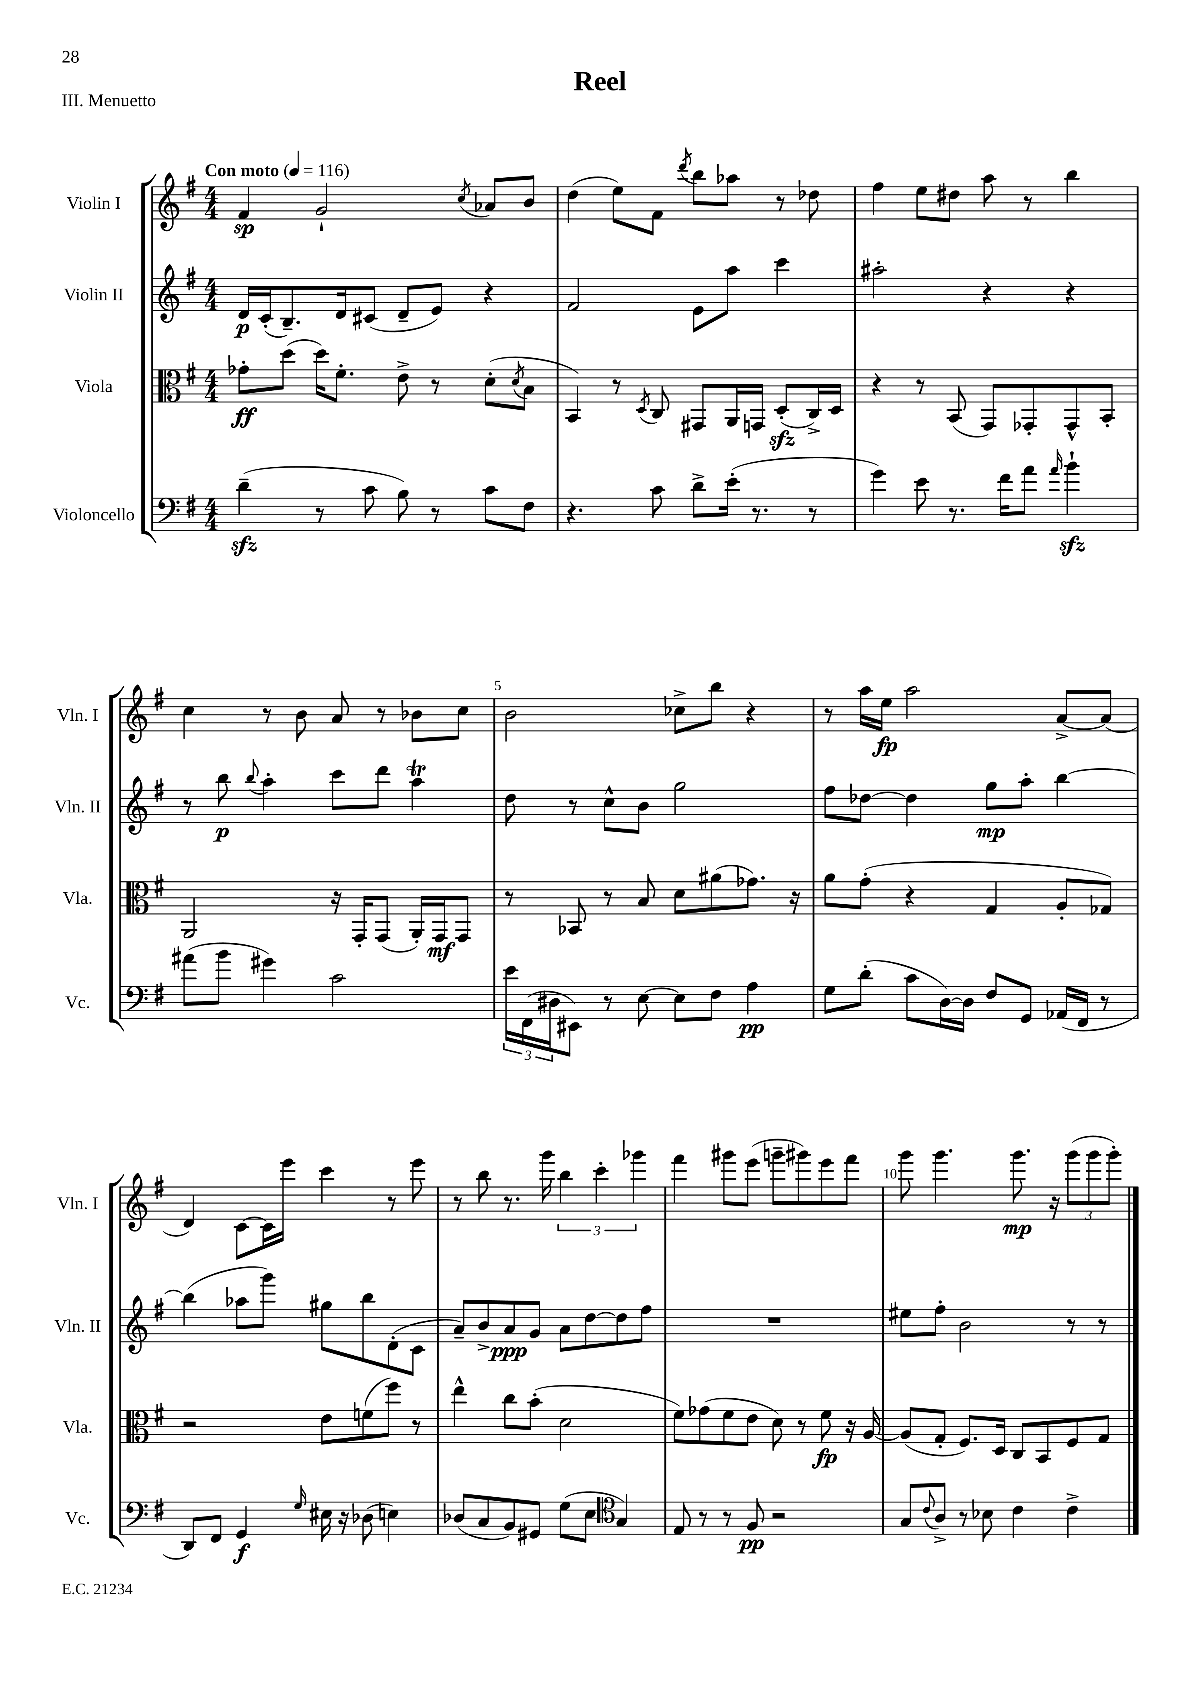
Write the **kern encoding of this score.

**kern	**dynam	**kern	**dynam	**kern	**dynam	**kern	**dynam
*part4	*part4	*part3	*part3	*part2	*part2	*part1	*part1
*staff4	*staff4	*staff3	*staff3	*staff2	*staff2	*staff1	*staff1
*I"Violoncello	*	*I"Viola	*	*I"Violin II	*	*I"Violin I	*
*I'Vc.	*	*I'Vla.	*	*I'Vln. II	*	*I'Vln. I	*
*clefF4	*	*clefC3	*	*clefG2	*	*clefG2	*
*k[f#]	*	*k[f#]	*	*k[f#]	*	*k[f#]	*
*M4/4	*	*M4/4	*	*M4/4	*	*M4/4	*
*MM116	*	*MM116	*	*MM116	*	*MM116	*
=1	=1	=1	=1	=1	=1	=1	=1
!	!	!	!	!	!	!LO:TX:a:B:t=Con moto	!
(4dzz~\	.	8g-X'\L	ff	16d/LL	p	4f#/	sp
.	.	.	.	(16c'/J	.	.	.
.	.	(8dd\J	.	8.B~/)	.	.	.
8r	.	16dd\KL)	.	.	.	2g`/	.
.	.	8.f#'\J	.	16d/k	.	.	.
8c\	.	.	.	(8c#X/J	.	.	.
8B\)	.	8e^\	.	8d~/L	.	.	.
8r	.	8r	.	8e/J)	.	.	.
.	.	.	.	.	.	8qcc/	.
8c\L	.	(8d'\L	.	4r	.	8a-X/L	.
.	.	8qd/	.	.	.	.	.
8F#\J	.	8B\J	.	.	.	8b/J	.
=2	=2	=2	=2	=2	=2	=2	=2
4.r	.	4BB/)	.	2f#/	.	(4dd\	.
.	.	8r	.	.	.	8ee\L)	.
.	.	8qD/	.	.	.	.	.
8c\	.	8C/	.	.	.	8f#\J	.
.	.	.	.	.	.	8qddd/	.
8d^\L	.	8GG#X/L	.	8e\L	.	8bb\L	.
(16e'\Jk	.	16AA/L	.	8aa\J	.	8aa-X\J	.
8.r	.	16GGn/JJ	.	.	.	.	.
.	.	(8Dzz'/L	.	4ccc\	.	8r	.
8r	.	16C^/L)	.	.	.	8dd-X\	.
.	.	16D/JJ	.	.	.	.	.
=3	=3	=3	=3	=3	=3	=3	=3
4g\)	.	4r	.	2aa#X'\	.	4ff#\	.
8e\	.	8r	.	.	.	8ee\L	.
8.r	.	(8BB/	.	.	.	8dd#X\J	.
.	.	8GG/L)	.	4r	.	8aa\	.
16f#\KL	.	.	.	.	.	.	.
8a\J	.	8GG-X'/	.	.	.	8r	.
16qqa/	.	.	.	.	.	.	.
4bzz`\	.	8GG-^^/	.	4r	.	4bb\	.
.	.	8BB'/J	.	.	.	.	.
!!LO:LB:g=z
=4	=4	=4	=4	=4	=4	=4	=4
(8a#X\L	.	2AA/	.	8r	.	4cc\	.
8b\J	.	.	.	8bb\	p	.	.
.	.	.	.	8qqbb/	.	.	.
4g#X\)	.	.	.	4aa'\	.	8r	.
.	.	.	.	.	.	8b\	.
2c\	.	16r	.	8ccc\L	.	8a/	.
.	.	16GG'/KL	.	.	.	.	.
.	.	(8GG/J	.	8ddd\J	.	8r	.
.	.	16AA'/LL)	.	4aaT\	.	8b-X\L	.
.	.	16GG/J	mf	.	.	.	.
.	.	8GG/J	.	.	.	8cc\J	.
=5	=5	=5	=5	=5	=5	=5	=5
24e\LL	.	8r	.	8dd\	.	2b\	.
(24FF#\	.	.	.	.	.	.	.
24D#X\J	.	.	.	.	.	.	.
8EE#X\J)	.	8BB-X/	.	8r	.	.	.
8r	.	8r	.	8cc^^\L	.	.	.
[8E\	.	8B/	.	8b\J	.	.	.
8E\L]	.	8d\L	.	2gg\	.	8cc-X^\L	.
8F#\J	.	(8a#X\	.	.	.	8bb\J	.
4A\	pp	8.g-X\J)	.	.	.	4r	.
.	.	16r	.	.	.	.	.
=6	=6	=6	=6	=6	=6	=6	=6
8G\L	.	8a\L	.	8ff#\L	.	8r	.
(8d'\J	.	(8g'\J	.	[8dd-X\J	.	16aa\LL	.
.	.	.	.	.	.	16ee\JJ	fp
8c\L	.	4r	.	4dd-\]	.	2aa\	.
[16D\L)	.	.	.	.	.	.	.
16D\JJ]	.	.	.	.	.	.	.
8F#/L	.	4G/	.	8gg\L	mp	.	.
8GG/J	.	.	.	8aa'\J	.	.	.
(16AA-X/LL	.	8A'/L	.	[4bb\	.	[8a^/L	.
16FF#/JJ	.	.	.	.	.	.	.
8r	.	8G-X/J)	.	.	.	(8a/J]	.
!!LO:LB:g=z
=7	=7	=7	=7	=7	=7	=7	=7
8DD/L)	.	2r	.	(4bb\]	.	4d/)	.
8FF#/J	.	.	.	.	.	.	.
4GG/	f	.	.	8aa-X\L	.	[8c\L	.
.	.	.	.	8ggg\J)	.	16c\L]	.
.	.	.	.	.	.	16eee\JJ	.
16qqG/	.	.	.	.	.	.	.
16E#X\	.	8e\L	.	8gg#X\L	.	4ccc\	.
16r	.	.	.	.	.	.	.
(8D-X\	.	(8fn\	.	8bb\	.	.	.
4En\)	.	8ff#\J)	.	(8d'\	.	8r	.
.	.	8r	.	8c\J	.	8eee\	.
=8	=8	=8	=8	=8	=8	=8	=8
(8D-X/L	.	4ee^^\	.	8a~/L)	.	8r	.
8C/	.	.	.	8b^/	.	8bb\	.
8BB/)	.	8cc\L	.	8a/	ppp	8.r	.
8GG#X/J	.	(8b'\J	.	8g/J	.	.	.
.	.	.	.	.	.	16ggg\	.
(8G\L	.	2d\	.	8a\L	.	6bb\	.
8E\J	.	.	.	[8dd\	.	.	.
.	.	.	.	.	.	6ccc'\	.
*clefC4	*	*	*	*	*	*	*
4G/)	.	.	.	8dd\]	.	.	.
.	.	.	.	.	.	6ggg-X\	.
.	.	.	.	8ff#\J	.	.	.
=9	=9	=9	=9	=9	=9	=9	=9
8E/	.	8f#\L)	.	1r	.	4fff#\	.
8r	.	(8g-X\	.	.	.	.	.
8r	.	8f#\	.	.	.	8ggg#X\L	.
8F#/	pp	8e\J	.	.	.	(8eee\J	.
2r	.	8d\)	.	.	.	8gggn~\L	.
.	.	8r	.	.	.	8ggg#X\)	.
.	.	8f#\	fp	.	.	8eee\	.
.	.	16r	.	.	.	8fff#\J	.
.	.	[16A/	.	.	.	.	.
=10	=10	=10	=10	=10	=10	=10	=10
8G/L	.	(8A/L]	.	8ee#X\L	.	8ggg\	.
8qqc/	.	.	.	.	.	.	.
8A^/J	.	8G'/J	.	8ff#'\J	.	4.ggg\	.
8r	.	8.F#/L)	.	2b\	.	.	.
8B-X\	.	.	.	.	.	.	.
.	.	16D/Jk	.	.	.	.	.
4c\	.	8C/L	.	.	.	8.ggg\	mp
.	.	8BB/	.	.	.	.	.
.	.	.	.	.	.	16r	.
4c^\	.	8F#/	.	8r	.	(12ggg\L	.
.	.	.	.	.	.	12ggg\	.
.	.	8G/J	.	8r	.	.	.
.	.	.	.	.	.	12ggg'\J)	.
==	==	==	==	==	==	==	==
*-	*-	*-	*-	*-	*-	*-	*-
